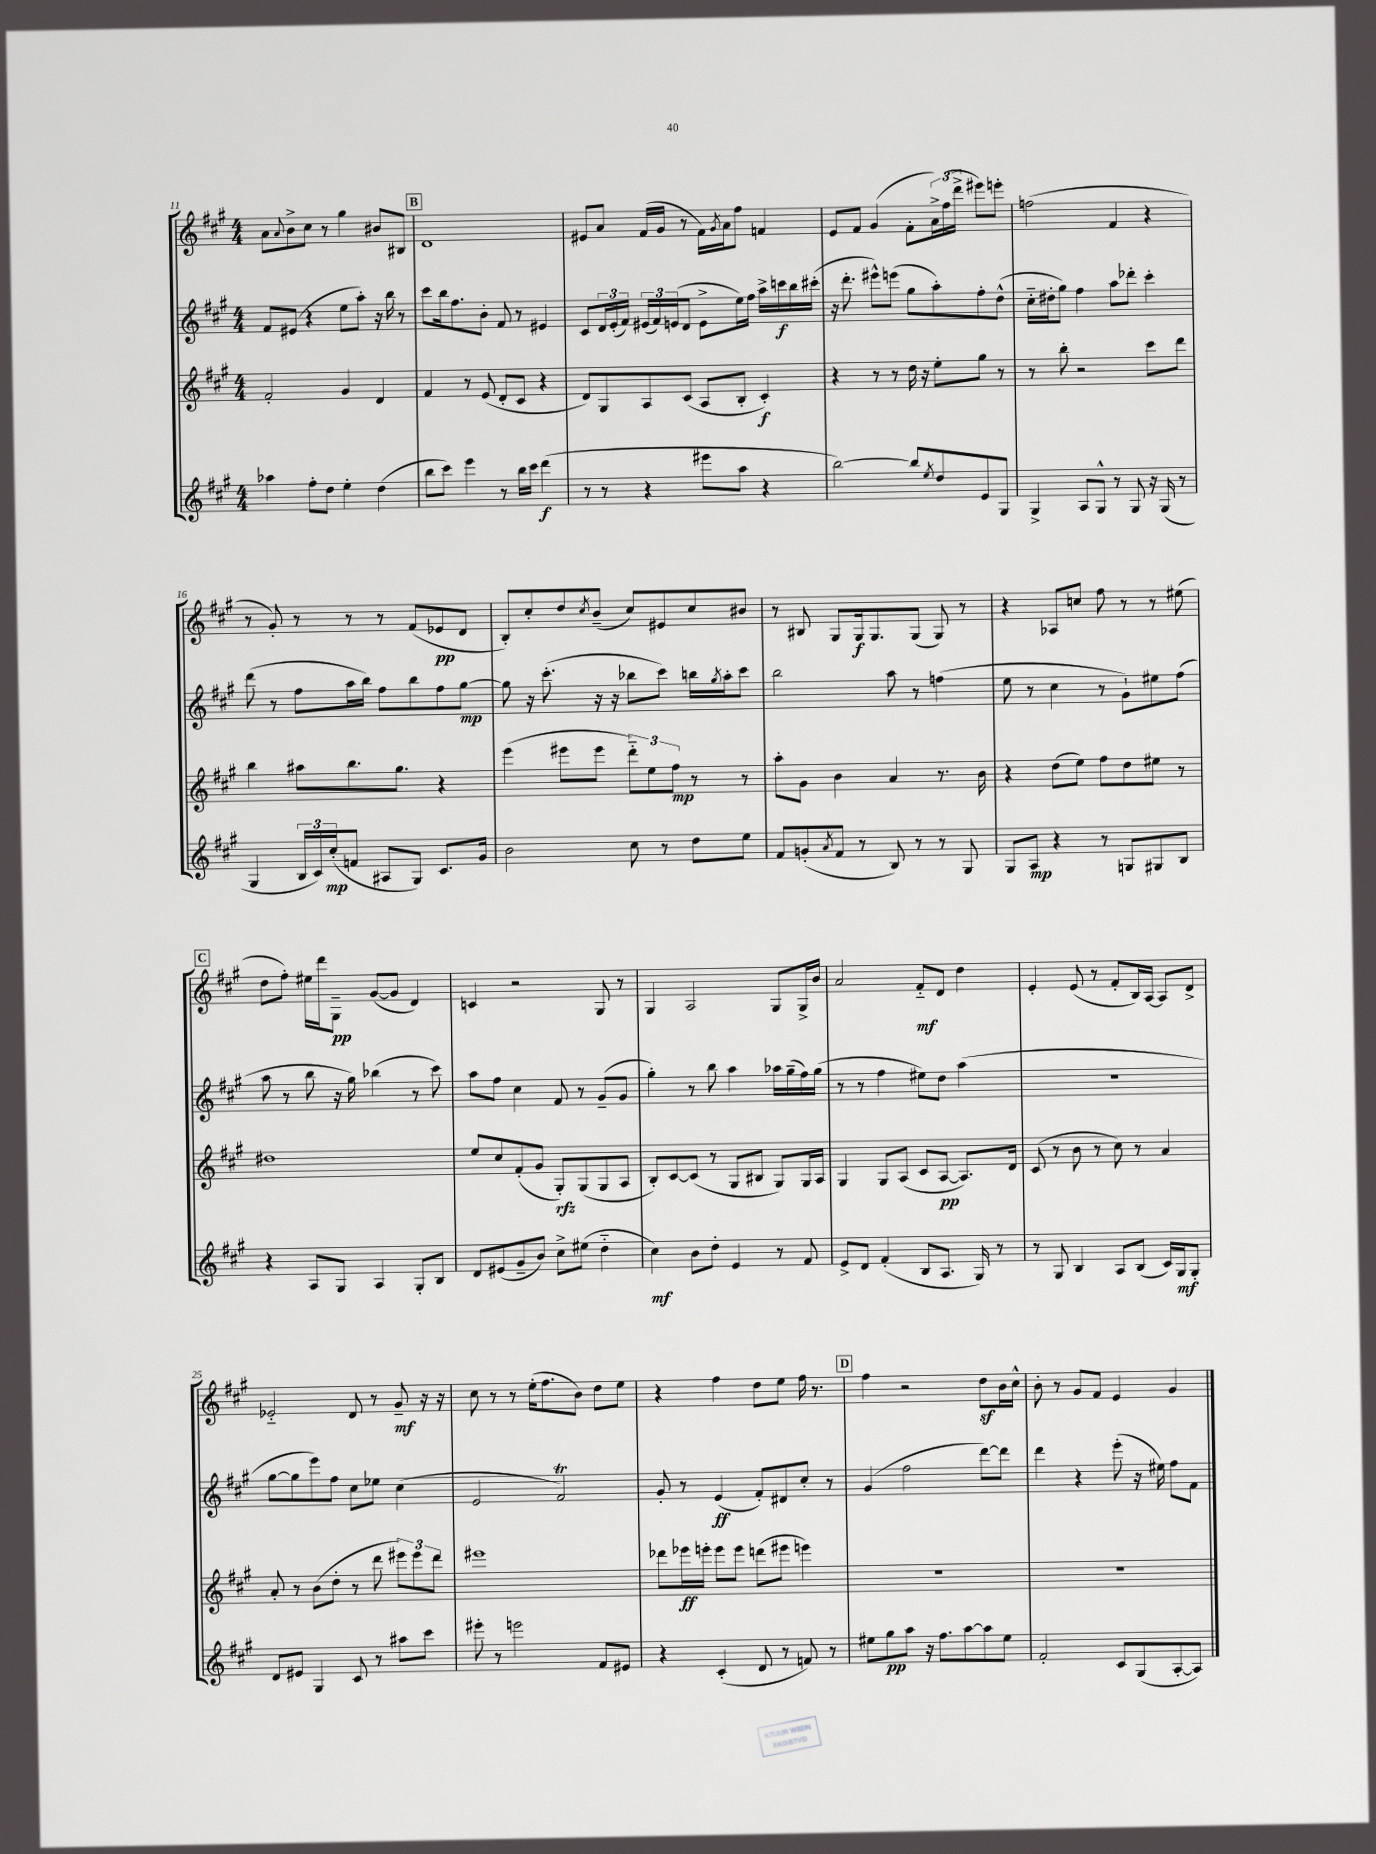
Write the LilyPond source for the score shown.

<<
\new StaffGroup <<
\new Staff = "s0" {
    \clef treble \key a \major \numericTimeSignature \time 4/4
    a'8 \appoggiatura { a'8 } b'8-> cis''8 r8 gis''4 bis'8 bis8 |
    \mark \markup { \box "B" } d'1 |
    eis'8 a'8 fis'16( gis'16 r8 fis'16) \acciaccatura { gis'8 } a'16 fis''8 f'4 |
    e'8 fis'8 gis'4( fis'8-. \tuplet 3/2 { a'16->) fis''16( d'''16-> } eis'''8) e'''8-. |
    f''2( fis'4 r4 |
    r8 gis'8-.) r8 r8 r8 fis'8( ees'8\pp d'8 |
    b8-.) cis''8-. d''8 \acciaccatura { cis''8 } b'8--( cis''8) eis'8 cis''8 bis'8 |
    r8 bis8 gis8 gis16\f gis8. gis8( gis8) r8 |
    r4 aes8 c''8 fis''8 r8 r8 eis''8( |
    \mark \markup { \box "C" } d''8 fis''8-.) eis''16 d'''16 gis8--\pp gis'8~( gis'8 d'4) |
    c'4 r2 gis8 r8 |
    gis4 a2 gis8 gis16-> b'16 |
    a'2 fis'8-_\mf d'8 d''4 |
    e'4-. e'8( r8 fis'8-. b16) a16~ a8 d'8-> |
    ees'2-_ d'8 r8 gis'8--\mf r16 r16 |
    cis''8 r8 r8 e''16-.( fis''8. b'8) d''8 e''8 |
    r4 fis''4 d''8 e''8 fis''16 r8. |
    \mark \markup { \box "D" } fis''4 r2 d''8\sf b'16 cis''16-^ |
    b'8-. r8 gis'8 fis'8 e'4 gis'4 \bar "|." |
}
\new Staff = "s1" {
    \clef treble \key a \major \numericTimeSignature \time 4/4
    fis'8 eis'8( r4 e''8 a''8-.) r16 b''16 r8 |
    \mark \markup { \box "B" } cis'''8 b''16 fis''8. b'8-. fis'8 r8 eis'4 |
    cis'8 \tuplet 3/2 { d'16 e'16-.( fis'16) } \tuplet 3/2 { eis'16( fis'16) e'16( } d'8 e'8-> e''16) fis''16 a''16-> c'''16\f b''16 cis'''16-.( |
    r16 d'''8.-. eis'''8-^) e'''8( gis''8 a''8-.) fis''8-. d''8-^( |
    cis''16-_ dis''16-. gis''8) fis''4 a''8 des'''8-. cis'''4-. |
    d'''8( r8 fis''8 a''16 b''16) fis''8 b''8 fis''8 gis''8~\mp |
    gis''8 r16 cis'''8.-.( r16 r16 bes''8 cis'''8) b''16 \acciaccatura { gis''8 } a''16-. cis'''8 |
    b''2 a''8 r8 f''4( |
    e''8 r8 cis''4 r8 gis'8-!) eis''8 fis''8( |
    \mark \markup { \box "C" } a''8 r8 b''8 r16 gis''16) bes''4( r8 cis'''8) |
    a''8 fis''8 cis''4 fis'8 r8 gis'8--( gis'8 |
    gis''4-.) r8 b''8 a''4 aes''16 gis''16--( fis''16) gis''16( |
    r8 r8 fis''4 eis''8) d''8 a''4( |
    r1 |
    gis''8~ gis''8 e'''8) fis''8 cis''8 ees''8 cis''4( |
    e'2 fis'2\trill) |
    gis'8-. r8 e'4\ff( fis'8-.) dis'8 cis''8-. r8 |
    \mark \markup { \box "D" } gis'4( fis''2 d'''8~) d'''8 |
    d'''4 r4 e'''8-.( r16 eis''16) fis''8 fis'8 \bar "|." |
}
\new Staff = "s2" {
    \clef treble \key a \major \numericTimeSignature \time 4/4
    fis'2-. gis'4 d'4 |
    \mark \markup { \box "B" } fis'4 r8 e'8( d'8-. cis'8 r4 |
    d'8) gis8 a8 cis'8( a8 b8-. cis'4-.\f) |
    r4 r8 r8 d''16 r16 e''8-. gis''8 r8 |
    r8 b''8-. r2 cis'''8 d'''8 |
    b''4 ais''8 b''8. gis''8. r4 |
    e'''4( eis'''8 eis'''8 \tuplet 3/2 { d'''8-_) e''8 fis''8\mp } r8 r8 |
    a''8-. gis'8 b'4 a'4 r8. b'16 |
    r4 d''8( e''8) fis''8 d''8 eis''8 r8 |
    \mark \markup { \box "C" } dis''1 |
    e''8 cis''8 fis'8-.( gis'8 gis8-.\rfz) gis8( gis8 a8 |
    b8-.) cis'8~ cis'8( r8 gis8 bis8 gis8) gis16 a16 |
    gis4 gis8 a8( cis'8 a8~\pp a8.) d'16 |
    cis'8( r8 b'8 r8 cis''8) r8 a'4 |
    a'8-. r8 b'8( d''8-. r8 d'''8 \tuplet 3/2 { eis'''8) eis'''8 d'''8 } |
    eis'''1 |
    des'''8 ees'''16\ff e'''16-. e'''8 e'''8 d'''8( eis'''8 e'''4) |
    \mark \markup { \box "D" } R1 |
    R1 \bar "|." |
}
\new Staff = "s3" {
    \clef treble \key a \major \numericTimeSignature \time 4/4
    aes''4 fis''8-. d''8 e''4-. d''4( |
    \mark \markup { \box "B" } b''8 cis'''8) e'''4 r8 b''16 cis'''16 d'''4\f( |
    r8 r8 r4 eis'''8 a''8 r4 |
    b''2~) b''8 \acciaccatura { e''8 } d''8 e'8 gis8 |
    gis4-> a8 gis8-^ r8 gis8 r16 gis16( r8 |
    gis4 \tuplet 3/2 { b16 cis'16) cis''16-.\mp( } f'8 ais8 gis8) cis'8. gis'16 |
    b'2 cis''8 r8 d''8 e''8 |
    fis'8 g'8-.( \acciaccatura { a'8 } fis'8 r8 b8) r8 r8 gis8 |
    gis8 a8\mp r4 r8 g8 gis8 b8 |
    \mark \markup { \box "C" } r4 a8 gis8 a4 gis8-. b8 |
    d'8 eis'8( gis'8-- b'8) cis''8-> eis''8( d''4-_ |
    cis''4\mf) b'8 d''8-. e'4 r8 fis'8 |
    e'8-> d'8 fis'4-.( b8 a8. gis16) r8 |
    r8 gis8 b4 a8 b8( cis'16) gis16\mf gis8-. |
    d'8 eis'8 gis4 cis'8 r8 ais''8 cis'''8 |
    eis'''8-. r8 e'''2 fis'8 eis'8 |
    r4 cis'4-.( d'8 r8 f'8) r8 |
    \mark \markup { \box "D" } eis''8 gis''8\pp a''8 r16 fis''8. a''8~ a''8 eis''8 |
    fis'2-. cis'8 gis8( a8~-. a8) \bar "|." |
}
>>
>>
\layout { \context { \Score currentBarNumber = #11 } }
